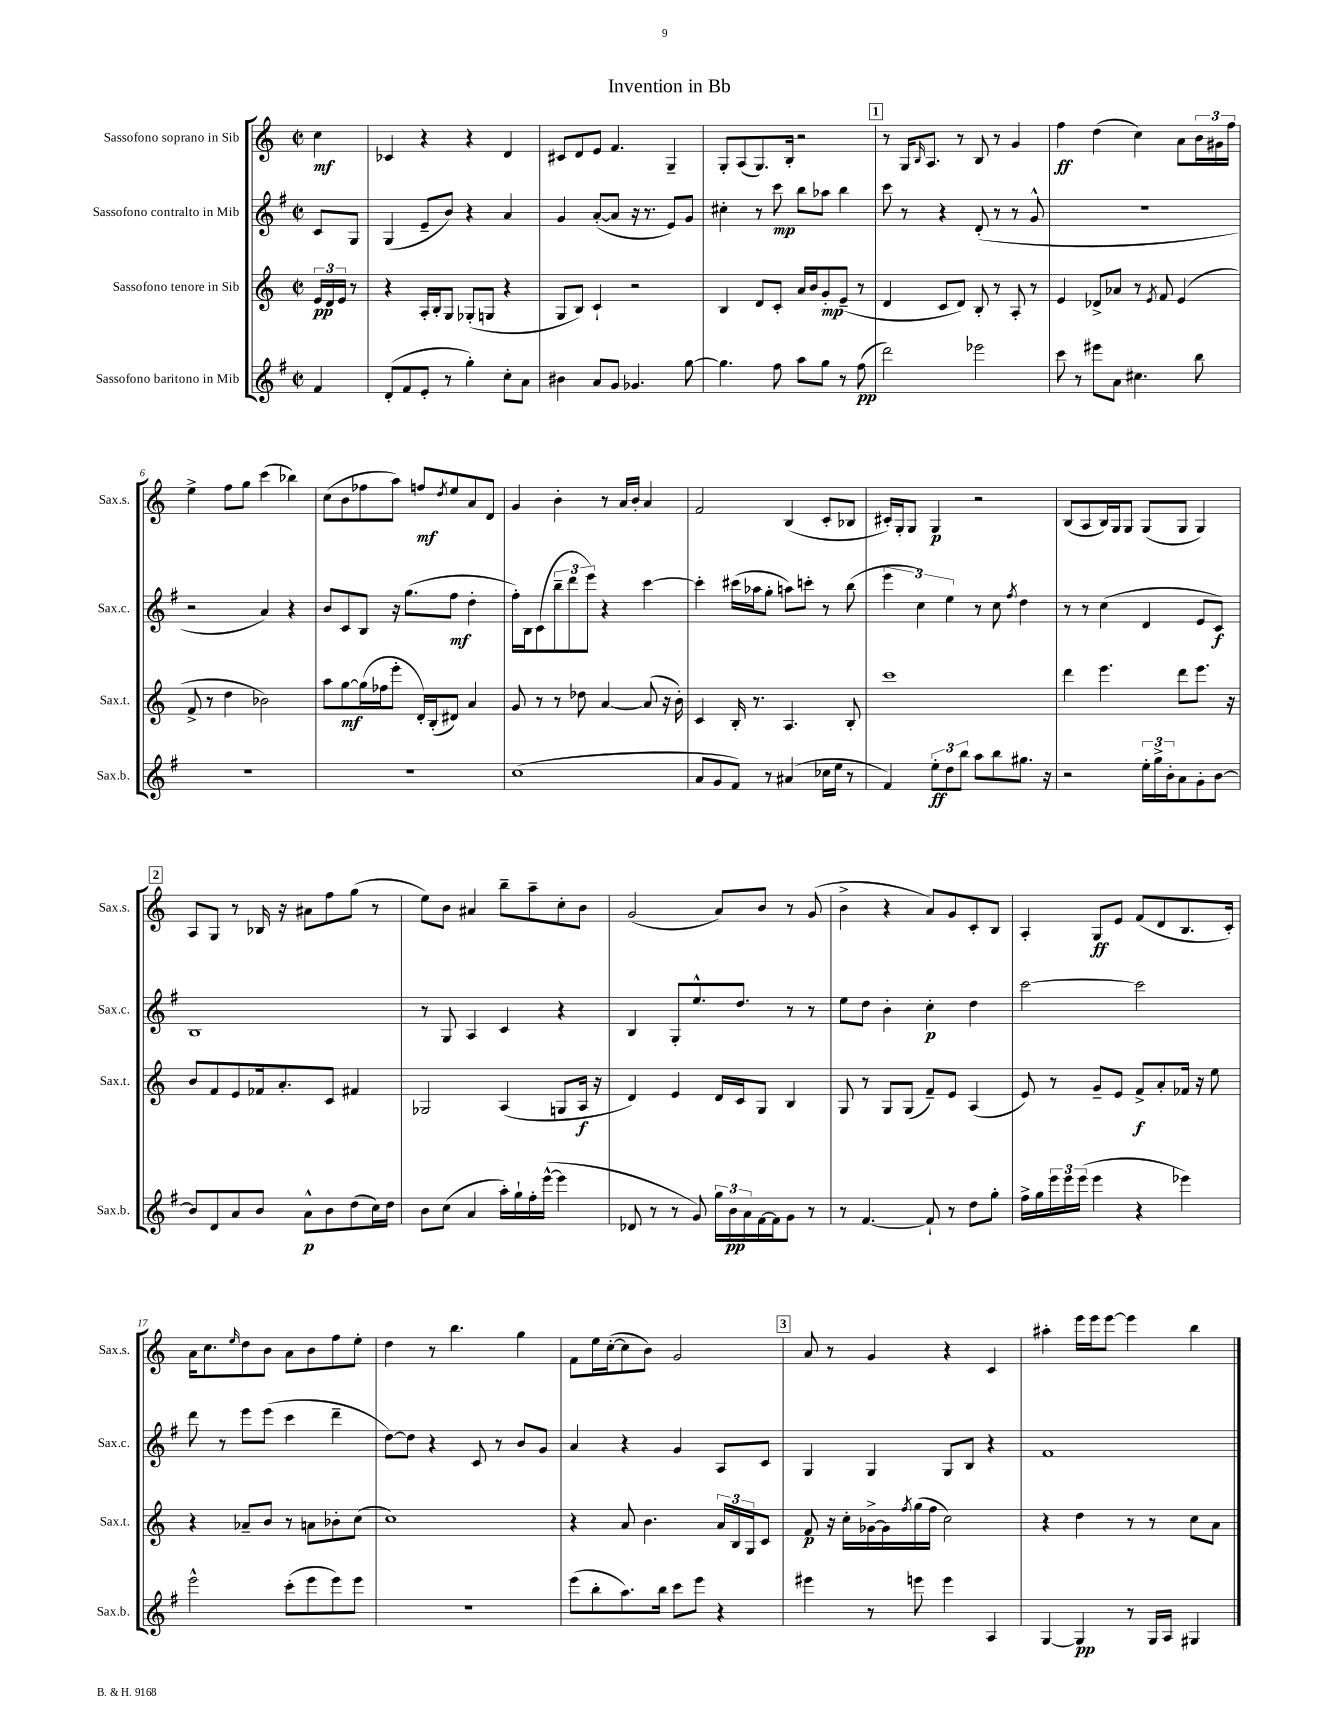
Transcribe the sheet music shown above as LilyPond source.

\header { title = "Invention in Bb" }
<<
\new StaffGroup <<
\new Staff = "s0" \with { instrumentName = "Sassofono soprano in Sib" shortInstrumentName = "Sax.s." } {
    \clef treble \key c \major \defaultTimeSignature \time 2/2 \partial 4
    c''4\mf |
    ces'4 r4 r4 d'4 |
    cis'8 d'8 e'8 f'4. g4-- |
    g8-. a8( g8.) b16-. r2 |
    \mark \markup { \box "1" } r8 g16 \grace { b16 } a8. r8 b8 r8 g'4 |
    f''4\ff d''4( c''4) a'8 \tuplet 3/2 { b'16 gis'16 f''16 } |
    e''4-> f''8 g''8 c'''4( bes''4) |
    c''8( b'8 fes''8 a''8) f''8\mf \acciaccatura { d''8 } e''8 a'8 d'8 |
    g'4 b'4-. r8 a'16 b'16-. a'4 |
    f'2 b4( c'8-. bes8 |
    cis'16-.) g16-. g8 g4\p r2 |
    b8( a8 b16) g16 g8 g8( g8 g4) |
    \mark \markup { \box "2" } a8 g8 r8 bes16 r16 ais'8 f''8 g''8( r8 |
    e''8) b'8 ais'4 b''8-- a''8-- c''8-. b'8 |
    g'2( a'8) b'8 r8 g'8( |
    b'4-> r4 a'8) g'8 c'8-. b8 |
    a4-. g8\ff e'8 f'8( d'8 b8. c'16-.) |
    a'16 c''8. \grace { e''16 } d''8 b'8 a'8 b'8 f''8 e''8-. |
    d''4 r8 b''4. g''4 |
    f'8 e''16 c''16~-.( c''8 b'8) g'2 |
    \mark \markup { \box "3" } a'8 r8 g'4 r4 c'4 |
    ais''4-. e'''16 e'''16 e'''8~ e'''4 b''4 \bar "|." |
}
\new Staff = "s1" \with { instrumentName = "Sassofono contralto in Mib" shortInstrumentName = "Sax.c." } {
    \clef treble \key g \major \defaultTimeSignature \time 2/2 \partial 4
    c'8 g8 |
    g4( e'8-- b'8) r4 a'4 |
    g'4 a'8~-.( a'8 r16 r8. e'8) g'8 |
    cis''4-. r8 c'''8\mp b''8 aes''8 b''4 |
    \mark \markup { \box "1" } c'''8 r8 r4 d'8-.( r8 r8 g'8-^ |
    R1 |
    r2 a'4) r4 |
    b'8 c'8 b8 r16 g''8.( fis''8\mf d''4-. |
    fis''16-.) b16 c'8( \tuplet 3/2 { b''8-- d'''8 e'''8) } r4 c'''4~ |
    c'''4-. cis'''16( aes''16 g''8-. a''8) c'''8-. r8 b''8( |
    \tuplet 3/2 { e'''4 c''4) e''4 } r8 c''8 \acciaccatura { fis''8 } d''4 |
    r8 r8 c''4( d'4 e'8 c'8\f) |
    \mark \markup { \box "2" } b1 |
    r8 g8 a4 c'4 r4 |
    b4 g8-. e''8.-^ d''8. r8 r8 |
    e''8 d''8 b'4-. c''4-.\p d''4 |
    c'''2~ c'''2 |
    d'''8 r8 e'''8 e'''8( c'''4 d'''4-- |
    d''8~) d''8 r4 c'8 r8 b'8 g'8 |
    a'4 r4 g'4 a8 c'8 |
    \mark \markup { \box "3" } g4 g4 g8 b8 r4 |
    fis'1 \bar "|." |
}
\new Staff = "s2" \with { instrumentName = "Sassofono tenore in Sib" shortInstrumentName = "Sax.t." } {
    \clef treble \key c \major \defaultTimeSignature \time 2/2 \partial 4
    \tuplet 3/2 { e'16\pp d'16 e'16 } r8 |
    r4 a16-. b16-. g8 ges8-.( g8 r4 |
    g8 b8) c'4-! r2 |
    b4 d'8 c'8-. a'16 b'16 g'8-.\mp e'8--( r8 |
    \mark \markup { \box "1" } d'4 c'8 d'8) b8-. r8 a8-. r8 |
    e'4 des'8-> aes'8 r8 \acciaccatura { e'8 } f'8 e'4( |
    f'8-> r8 d''4 bes'2) |
    a''8 g''8~\mf g''16( fes''16 e'''8-. d'16-.) b16-.( dis'8) a'4 |
    g'8 r8 r8 des''8 a'4~ a'8( r16 b'16-.) |
    c'4 b16-. r8. a4. b8-. |
    c'''1 |
    d'''4 e'''4. d'''8 e'''8. r16 |
    \mark \markup { \box "2" } b'8 f'8 e'8 fes'16 a'8.-. c'8 fis'4 |
    ges2 a4( g8 a16\f r16 |
    d'4) e'4 d'16 c'16 g8 b4 |
    g8 r8 g8 g8( f'8--) e'8 a4( |
    e'8) r8 g'8-- e'8 f'8->\f a'8-. fes'16 r16 e''8 |
    r4 aes'8-- b'8 r8 a'8 bes'8-. c''8( |
    c''1) |
    r4 a'8 b'4. \tuplet 3/2 { a'16 b16 g16 } c'8 |
    \mark \markup { \box "3" } f'8\p r16 c''16-. ges'16~-> ges'16 \acciaccatura { f''8 } g''16( f''16 c''2) |
    r4 d''4 r8 r8 c''8 a'8 \bar "|." |
}
\new Staff = "s3" \with { instrumentName = "Sassofono baritono in Mib" shortInstrumentName = "Sax.b." } {
    \clef treble \key g \major \defaultTimeSignature \time 2/2 \partial 4
    fis'4 |
    d'8-.( fis'8 e'8-. r8 g''4-.) c''8-. a'8 |
    bis'4 a'8 g'8 ges'4. g''8~ |
    g''4. fis''8 a''8 g''8 r8 fis''8\pp( |
    \mark \markup { \box "1" } d'''2) ees'''2 |
    c'''8 r8 eis'''8 a'8 cis''4. b''8 |
    r1 |
    R1 |
    c''1( |
    a'8 g'8 fis'8) r8 ais'4( ces''16 e''16 r8 |
    fis'4) \tuplet 3/2 { e''8-.\ff d''8 b''8 } a''8 b''8 gis''8. r16 |
    r2 \tuplet 3/2 { e''16-. g''16-> b'16-. } a'8 g'8-. b'8~ |
    \mark \markup { \box "2" } b'8 d'8 a'8 b'8 a'8-^\p b'8 d''8( c''16) d''16 |
    b'8 c''8( a'4 a''16-.) g''16-! fis''16-. e'''16~-^( e'''4 |
    des'8 r8 r8 g'8) \tuplet 3/2 { g''16 b'16\pp a'16 } fis'16~ fis'16 g'8 r8 |
    r8 fis'4.~ fis'8-! r8 d''8 g''8-. |
    fis''16-> g''16 \tuplet 3/2 { e'''16 e'''16 e'''16( } e'''4 r4 ees'''4) |
    e'''2-^ c'''8-.( e'''8 e'''8) e'''8 |
    r1 |
    e'''8( b''8-. a''8.) b''16 c'''8 e'''8 r4 |
    \mark \markup { \box "3" } eis'''4 r8 e'''8 e'''4 a4 |
    g4~ g4\pp r8 g16 a16 gis4 \bar "|." |
}
>>
>>
